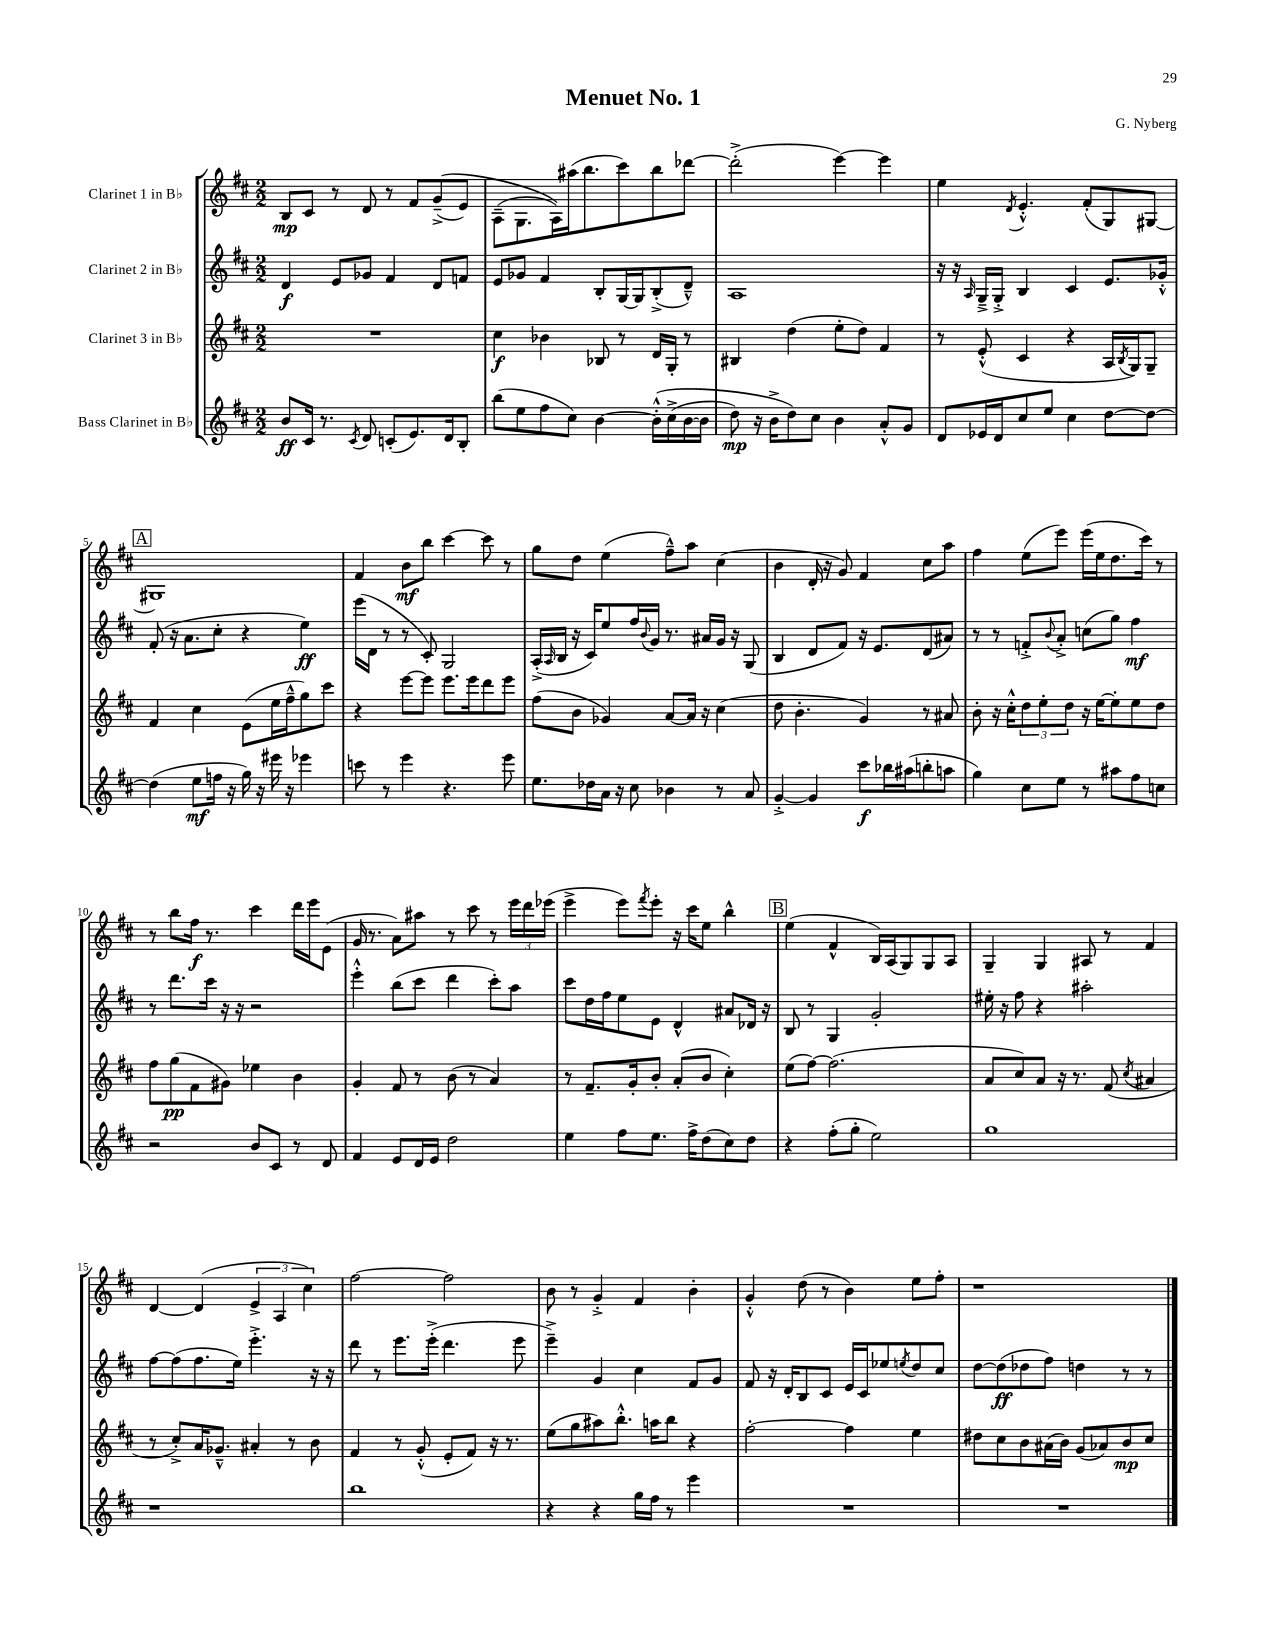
\header { title = "Menuet No. 1" composer = "G. Nyberg" }
<<
\new StaffGroup <<
\new Staff = "s0" \with { instrumentName = "Clarinet 1 in Bb" } {
    \clef treble \key d \major \numericTimeSignature \time 2/2
    b8\mp cis'8 r8 d'8 r8 fis'8 g'8--->(\( e'8) |
    a8--( g8. a16)\) ais''16( b''8. cis'''8) b''8 des'''8~ |
    des'''2-.->( e'''4~) e'''4 |
    e''4 \acciaccatura { d'8 } e'4.-.-^ fis'8-.( g8) gis8~ |
    \mark \markup { \box "A" } gis1 |
    fis'4 b'8\mf b''8 cis'''4~ cis'''8 r8 |
    g''8 d''8 e''4( fis''8---^) a''8 cis''4( |
    b'4 d'16-. r16 g'8) fis'4 cis''8 a''8 |
    fis''4 e''8( e'''8) e'''16( e''16 d''8. cis'''16) r8 |
    r8 b''8 fis''16\f r8. cis'''4 d'''16 e'''16 e'8( |
    g'16 r8. a'8) ais''8 r8 cis'''8 r8 \tuplet 3/2 { e'''16 d'''16 ees'''16( } |
    e'''4-> e'''8) \acciaccatura { fis'''8 } e'''8-. r16 cis'''16 e''8 b''4-^ |
    \mark \markup { \box "B" } e''4( fis'4-^ b16) a16( g8) g8 a8 |
    g4-- g4 ais8 r8 fis'4 |
    d'4~ d'4( \tuplet 3/2 { e'4-> a4 cis''4) } |
    fis''2~ fis''2 |
    b'8 r8 g'4-.-> fis'4 b'4-. |
    g'4-.-^ d''8( r8 b'4) e''8 fis''8-. |
    r1 \bar "|." |
}
\new Staff = "s1" \with { instrumentName = "Clarinet 2 in Bb" } {
    \clef treble \key d \major \numericTimeSignature \time 2/2
    d'4\f e'8 ges'8 fis'4 d'8 f'8 |
    e'8 ges'8 fis'4 b8-. g16~ g16 b8-.->( d'8---^) |
    a1 |
    r16 r16 \grace { a16 } g16---> g16-.-> b4 cis'4 e'8. ges'16-.-^ |
    \mark \markup { \box "A" } fis'8-.( r16 a'8. cis''8-. r4 e''4\ff) |
    e'''16( d'16 r8 r8 cis'8-.) g2 |
    a16-.->( \grace { a16 } b16 r16 cis'16) e''8 fis''16 \appoggiatura { b'8 } g'16 r8. ais'16 g'16 r16 g8( |
    b4 d'8 fis'8) r16 e'8. d'8( ais'8) |
    r8 r8 f'8-.-> \appoggiatura { b'8 } a'8-.-> c''8( g''8) fis''4\mf |
    r8 d'''8. cis'''16 r16 r16 r2 |
    e'''4-.-^ b''8( cis'''8 d'''4 cis'''8-.) a''8 |
    cis'''8 d''16 fis''16 e''8 e'8 d'4-^ ais'8 des'16 r16 |
    \mark \markup { \box "B" } b8 r8 g4 g'2-. |
    eis''16-. r16 fis''8 r4 ais''2-. |
    fis''8~ fis''8( fis''8. e''16) e'''4.-.-> r16 r16 |
    d'''8 r8 e'''8. e'''16-.->( d'''4. e'''8 |
    e'''4--->) g'4 cis''4 fis'8 g'8 |
    fis'8 r16 d'16-. b8 cis'8 e'16 cis'16 ees''8 \acciaccatura { e''8 } d''8 cis''8 |
    d''8~ d''8\ff( des''8 fis''8) d''4 r8 r8 \bar "|." |
}
\new Staff = "s2" \with { instrumentName = "Clarinet 3 in Bb" } {
    \clef treble \key d \major \numericTimeSignature \time 2/2
    R1 |
    cis''4\f bes'4 bes8 r8 d'16 g16-. r8 |
    bis4 d''4( e''8-. d''8) fis'4 |
    r8 e'8-.-^( cis'4 r4 a16 \acciaccatura { b8 } g16) g8-- |
    \mark \markup { \box "A" } fis'4 cis''4 e'8( e''16 fis''16---^ g''8) cis'''8 |
    r4 e'''8~ e'''8 e'''8. e'''16 d'''8 e'''8 |
    fis''8( b'8 ges'4) a'8~ a'16 r16 cis''4( |
    d''8 b'4.-. g'4) r8 ais'8 |
    b'8-. r16 cis''16-.-^ \tuplet 3/2 { d''8 e''8-. d''8 } r16 e''16~ e''8-. e''8 d''8 |
    fis''8 g''8\pp( fis'8 gis'8) ees''4 b'4 |
    g'4-. fis'8 r8 b'8( r8 a'4) |
    r8 fis'8.-- g'16-. b'8-. a'8-.( b'8 cis''4-.) |
    \mark \markup { \box "B" } e''8( fis''8~) fis''2.( |
    a'8 cis''8) a'8 r16 r8. fis'8( \acciaccatura { cis''8 } ais'4 |
    r8 cis''8-.->) a'16 ges'8.---^ ais'4-. r8 b'8 |
    fis'4 r8 g'8-.-^( e'8-. fis'8) r16 r8. |
    e''8( g''8 ais''8) b''8.-.-^ a''16 b''8 r4 |
    fis''2~-. fis''4 e''4 |
    dis''8 cis''8 b'8 ais'16( b'16) g'8( aes'8) b'8\mp cis''8 \bar "|." |
}
\new Staff = "s3" \with { instrumentName = "Bass Clarinet in Bb" } {
    \clef treble \key d \major \numericTimeSignature \time 2/2
    b'8\ff cis'16 r8. \acciaccatura { cis'8 } d'8 c'8-.( e'8.) d'16 b8-. |
    b''8( e''8 fis''8 cis''8) b'4~ b'16-.-^\( cis''16->( b'16~ b'16 |
    d''8\mp) r16 b'16-> d''8\) cis''8 b'4 a'8-.-^ g'8 |
    d'8 ees'16 d'16 cis''8 e''8 cis''4 d''8~ d''8~ |
    \mark \markup { \box "A" } d''4( e''8\mf f''16 r16 g''16) r16 eis'''16 r16 ees'''4 |
    c'''8 r8 e'''4 r4. e'''8 |
    e''8. des''16 a'16 r16 cis''8 bes'4 r8 a'8 |
    g'4~-.-> g'4 cis'''8\f bes''16 ais''16( b''8-. a''8 |
    g''4) cis''8 e''8 r8 ais''8 fis''8 c''8 |
    r2 b'8 cis'8 r8 d'8 |
    fis'4 e'8 d'16 e'16 d''2 |
    e''4 fis''8 e''8. fis''16-> d''8( cis''8) d''8 |
    \mark \markup { \box "B" } r4 fis''8-.( g''8-. e''2) |
    g''1 |
    r1 |
    b''1 |
    r4 r4 g''16 fis''16 r8 e'''4 |
    R1 |
    R1 \bar "|." |
}
>>
>>
